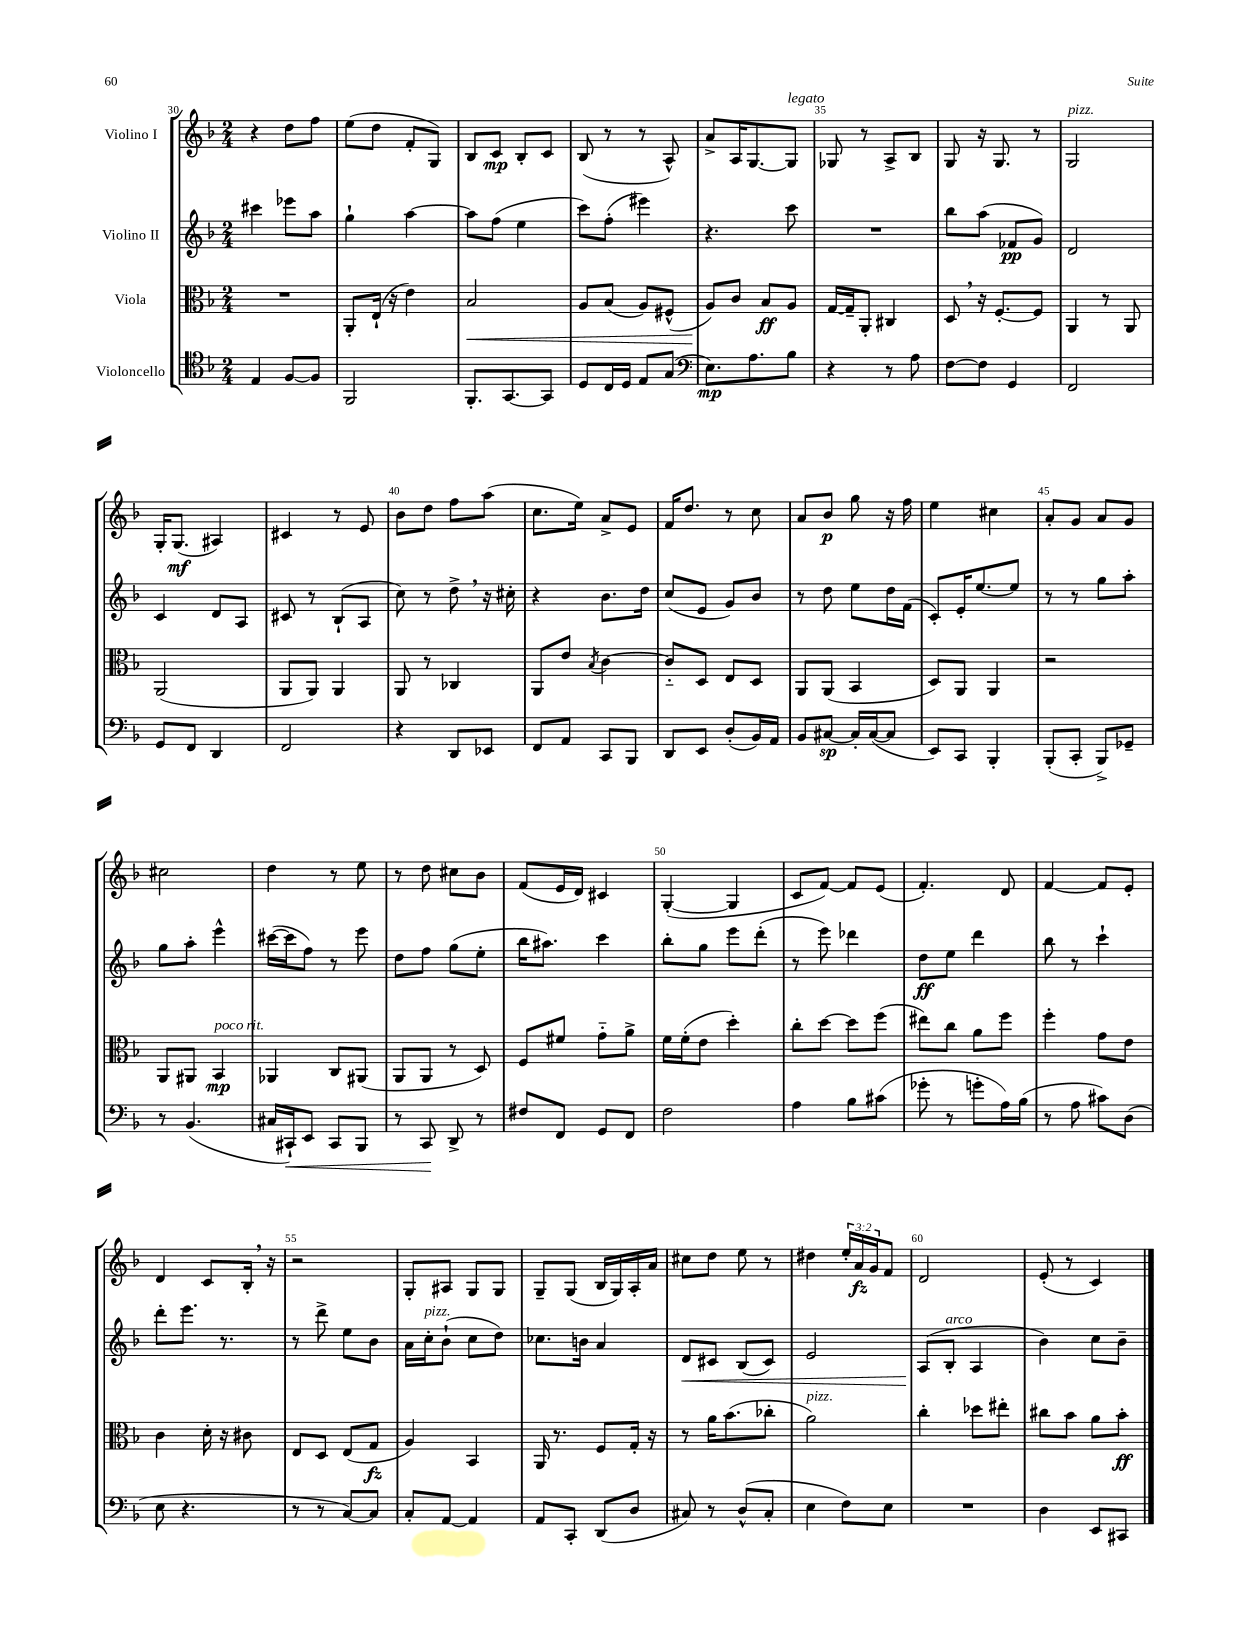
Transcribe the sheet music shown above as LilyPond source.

<<
\new StaffGroup <<
\new Staff = "s0" \with { instrumentName = "Violino I" } {
    \clef treble \key f \major \numericTimeSignature \time 2/4 \override Staff.TupletNumber.text = #tuplet-number::calc-fraction-text
    r4 d''8 f''8 |
    e''8( d''8 f'8-. g8) |
    bes8 c'8\mp bes8-. c'8 |
    bes8( r8 r8 a8-^) |
    a'8-> a16 g8.~ g8^\markup { \italic "legato" } |
    ges8 r8 a8-> bes8 |
    g8 r16 g8. r8 |
    g2^\markup { \italic "pizz." } |
    g16-. g8.\mf( ais4) |
    cis'4 r8 e'8 |
    bes'8 d''8 f''8 a''8( |
    c''8. e''16) a'8-> e'8 |
    f'16 d''8. r8 c''8 |
    a'8 bes'8\p g''8 r16 f''16 |
    e''4 cis''4 |
    a'8-. g'8 a'8 g'8 |
    cis''2 |
    d''4 r8 e''8 |
    r8 d''8 cis''8 bes'8 |
    f'8( e'16 d'16) cis'4 |
    g4~-.( g4 |
    c'8 f'8~) f'8 e'8( |
    f'4.-.) d'8 |
    f'4~ f'8 e'8-. |
    d'4 c'8 bes16-. \breathe r16 |
    r2 |
    g8-. ais8 g8 g8 |
    g8-- g8( bes16 g16) a16-. a'16 |
    cis''8 d''8 e''8 r8 |
    dis''4 \tuplet 3/2 { e''16-. a'16\fz g'16 } f'8 |
    d'2 |
    e'8-.( r8 c'4) \bar "|." |
}
\new Staff = "s1" \with { instrumentName = "Violino II" } {
    \clef treble \key f \major \numericTimeSignature \time 2/4
    cis'''4 ees'''8 a''8 |
    g''4-! a''4~ |
    a''8 f''8( e''4 |
    c'''8) f''8-.( eis'''4) |
    r4. c'''8 |
    R2 |
    bes''8 a''8( fes'8\pp g'8) |
    d'2 |
    c'4 d'8 a8 |
    cis'8 r8 bes8-!( a8 |
    c''8) r8 d''8-> \breathe r16 cis''16-. |
    r4 bes'8. d''16 |
    c''8( e'8 g'8) bes'8 |
    r8 d''8 e''8 d''16 f'16( |
    c'8-.) e'16-. e''8.~ e''8 |
    r8 r8 g''8 a''8-. |
    g''8 a''8-. e'''4-^ |
    cis'''16~( cis'''16 f''8) r8 e'''8 |
    d''8 f''8 g''8( e''8-. |
    bes''16 ais''8.) c'''4 |
    bes''8-. g''8 e'''8 d'''8-.( |
    r8 e'''8) des'''4 |
    d''8\ff e''8 d'''4 |
    bes''8 r8 c'''4-! |
    d'''8-. e'''8. r8. |
    r8 d'''8-> e''8 bes'8 |
    a'16 c''16-.^\markup { \italic "pizz." } bes'8-!( c''8 d''8) |
    ces''8. b'16 a'4 |
    d'8\< cis'8 bes8( cis'8) |
    e'2 |
    a8\!( bes8-.^\markup { \italic "arco" } a4 |
    bes'4) c''8 bes'8-- \bar "|." |
}
\new Staff = "s2" \with { instrumentName = "Viola" } {
    \clef alto \key f \major \numericTimeSignature \time 2/4
    R2 |
    a,8-. e16-!( r16 e'4) |
    bes2\< |
    a8 bes8( a8) fis8-^( |
    a8\!) c'8 bes8\ff a8 |
    g16~ g16-- a,8-. cis4 |
    d8 \breathe r16 f8.~-. f8 |
    a,4 r8 a,8 |
    a,2( |
    a,8 a,8) a,4 |
    a,8 r8 ces4 |
    a,8 e'8 \acciaccatura { bes8 } c'4~ |
    c'8-_ d8 e8 d8 |
    a,8 a,8( bes,4 |
    d8) a,8 a,4 |
    r2 |
    a,8 ais,8 bes,4\mp^\markup { \italic "poco rit." } |
    aes,4 c8 ais,8( |
    a,8 a,8 r8 d8) |
    f8 fis'8 g'8-_ a'8-> |
    f'16 f'16-.( e'8 d''4-.) |
    c''8-. d''8~ d''8 f''8( |
    eis''8) c''8 a'8 f''8 |
    f''4-. g'8 e'8 |
    c'4 d'16-. r16 cis'8 |
    e8 d8 e8( g8\fz |
    a4) bes,4 |
    a,16 r8. f8 g16-. r16 |
    r8 a'16 bes'8.( ces''8-. |
    a'2^\markup { \italic "pizz." }) |
    c''4-. des''8 eis''8-. |
    cis''8 bes'8 a'8 bes'8-.\ff \bar "|." |
}
\new Staff = "s3" \with { instrumentName = "Violoncello" } {
    \clef tenor \key f \major \numericTimeSignature \time 2/4
    e4 f8~ f8 |
    f,2 |
    f,8.-. g,8.~ g,8 |
    d8 c16 d16 e8 g8( |
    \clef bass e8.\mp) a8. bes8 |
    r4 r8 a8 |
    f8~ f8 g,4 |
    f,2 |
    g,8 f,8 d,4 |
    f,2 |
    r4 d,8 ees,8 |
    f,8 a,8 c,8 bes,,8 |
    d,8 e,8 d8-.( bes,16) a,16 |
    bes,8 cis8~\sp cis16-. cis16~( cis8 |
    e,8) c,8 bes,,4-. |
    bes,,8-.( c,8-. bes,,8->) ges,8-- |
    r8 bes,4.( |
    cis16 cis,16-!\<) e,8 cis,8 bes,,8 |
    r8 c,8\! d,8-> r8 |
    fis8 f,8 g,8 f,8 |
    f2 |
    a4 bes8 cis'8( |
    ges'8-. r8 g'8-. a16) bes16( |
    r8 a8 cis'8) d8( |
    e8 r4. |
    r8 r8 c8~) c8 |
    c8-. a,8~ a,4 |
    a,8 c,8-. d,8( d8 |
    cis8) r8 d8-^( cis8-. |
    e4 f8) e8 |
    R2 |
    d4 e,8 cis,8 \bar "|." |
}
>>
>>
\layout { \context { \Score currentBarNumber = #30 \override BarNumber.break-visibility = ##(#f #t #t) barNumberVisibility = #(every-nth-bar-number-visible 5) } }
